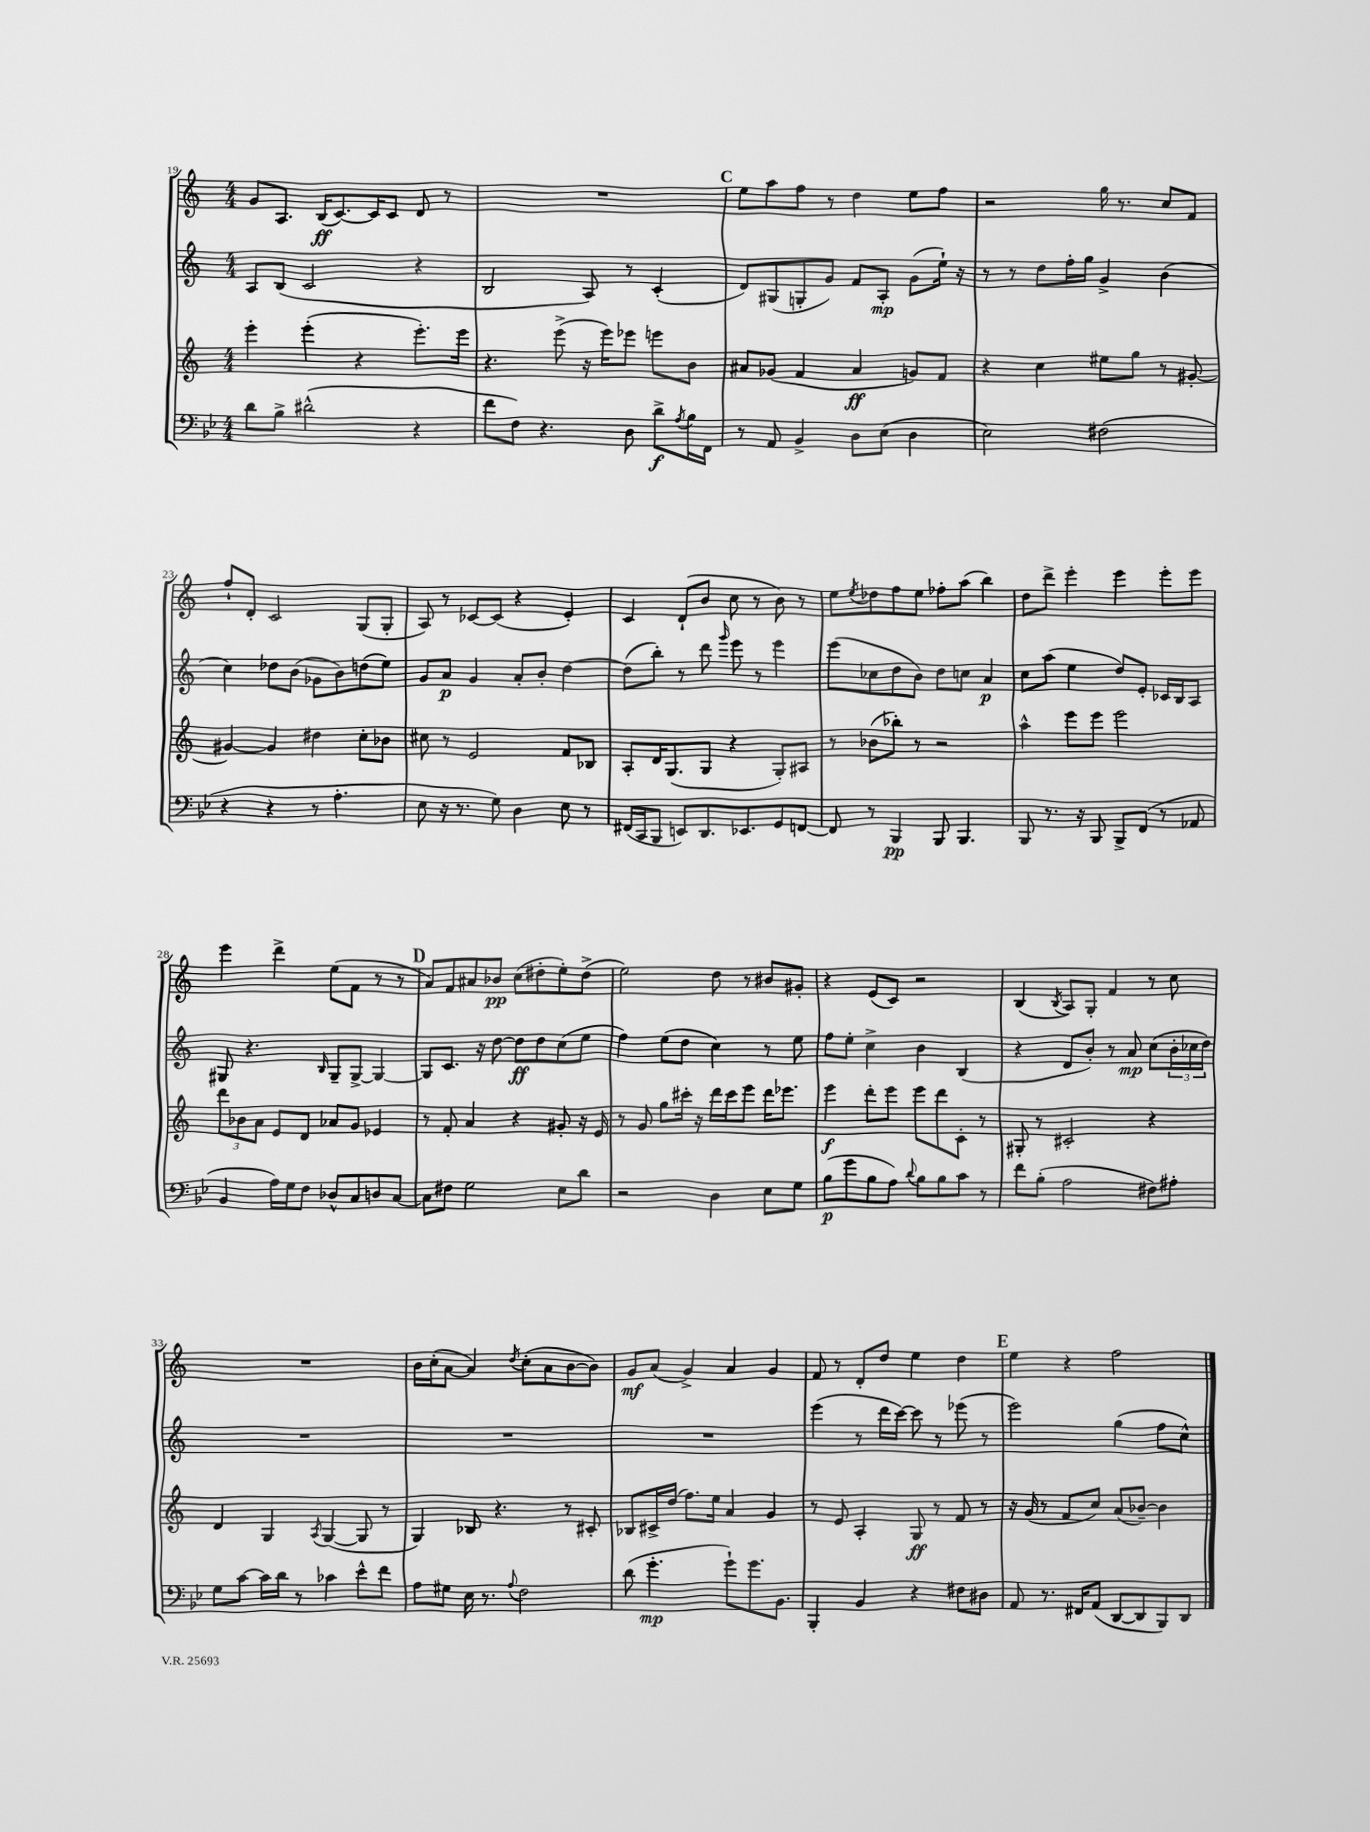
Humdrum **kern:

**kern	**dynam	**kern	**dynam	**kern	**dynam	**kern	**dynam
*part4	*part4	*part3	*part3	*part2	*part2	*part1	*part1
*staff4	*staff4	*staff3	*staff3	*staff2	*staff2	*staff1	*staff1
*clefF4	*	*clefG2	*	*clefG2	*	*clefG2	*
*k[b-e-]	*	*k[]	*	*k[]	*	*k[]	*
*M4/4	*	*M4/4	*	*M4/4	*	*M4/4	*
=19	=19	=19	=19	=19	=19	=19	=19
8d\L	.	4eee'\	.	8A/L	.	8g/L	.
8B-^\J	.	.	.	(8B/J	.	8.A/J	.
(2d#X^^\	.	(4eee'\	.	2c/	.	.	.
.	.	.	.	.	.	(16B/KL	ff
.	.	.	.	.	.	[8.c/)	.
.	.	4r	.	.	.	.	.
.	.	.	.	.	.	16c/K]	.
.	.	.	.	.	.	8c/J	.
4r	.	8.eee'\L)	.	4r	.	8d/	.
.	.	.	.	.	.	8r	.
.	.	16eee\Jk	.	.	.	.	.
=20	=20	=20	=20	=20	=20	=20	=20
8f\L	.	4.r	.	2B/	.	1r	.
8F\J)	.	.	.	.	.	.	.
4.r	.	.	.	.	.	.	.
.	.	(8eee^\	.	.	.	.	.
.	.	16r	.	8A/)	.	.	.
.	.	16eee\KL)	.	.	.	.	.
8D\	.	8eee-X\J	.	8r	.	.	.
8d^\L	f	8eeen\L	.	(4c'/	.	.	.
8qA/	.	.	.	.	.	.	.
16B-\L	.	8b\J	.	.	.	.	.
16FF\JJ	.	.	.	.	.	.	.
!!LO:REH:place=s1:t=C
=21	=21	=21	=21	=21	=21	=21	=21
8r	.	8a#X/L	.	8d/L)	.	8ee\L	.
8AA/	.	(8g-X/J	.	(8G#X/	.	8aa\	.
4BB-^/	.	4f/	.	8Gn'/	.	8ff\J	.
.	.	.	.	8g/J)	.	8r	.
8D\L	.	4a#/	ff	8f/L	.	4dd\	.
(8E-\J	.	.	.	8A'/J	mp	.	.
4D\	.	8gn/L)	.	(8g\L	.	8ee\L	.
.	.	8f/J	.	16ee`\Jk)	.	8ff\J	.
.	.	.	.	16r	.	.	.
=22	=22	=22	=22	=22	=22	=22	=22
2E-\)	.	4r	.	8r	.	2r	.
.	.	.	.	8r	.	.	.
.	.	4cc\	.	8dd\L	.	.	.
.	.	.	.	16ff'\L	.	.	.
.	.	.	.	16gg\JJ	.	.	.
(2F#X\	.	8ee#X\L	.	4g^/	.	16gg\	.
.	.	.	.	.	.	8.r	.
.	.	8gg\J	.	.	.	.	.
.	.	8r	.	(4b\	.	8cc/L	.
.	.	[8g#X'/	.	.	.	8f/J	.
!!LO:LB:g=z
=23	=23	=23	=23	=23	=23	=23	=23
4r	.	4g#X/_	.	4cc\)	.	8ff`/L	.
.	.	.	.	.	.	8d'/J	.
4r	.	4g#/]	.	8dd-X\L	.	2c/	.
.	.	.	.	(8b\J	.	.	.
8r	.	4dd#X\	.	8g-X\L	.	.	.
4.A'\	.	.	.	8b\)	.	.	.
.	.	8cc'\L	.	(8ddn\	.	(8G/L	.
.	.	8b-X\J	.	8ee\J)	.	8G'/J	.
=24	=24	=24	=24	=24	=24	=24	=24
8E-\	.	8cc#X\	.	8g/L	.	8A/)	.
16r	.	8r	.	8a/J	p	8r	.
8.r	.	.	.	.	.	.	.
.	.	2e/	.	4g/	.	[8c-X/L	.
8G\)	.	.	.	.	.	(8c-/J]	.
4D\	.	.	.	8a'/L	.	4r	.
.	.	.	.	8b'/J	.	.	.
8E-\	.	8f/L	.	[4dd\	.	4e'/)	.
8r	.	8B-X/J	.	.	.	.	.
=25	=25	=25	=25	=25	=25	=25	=25
(16FF#X/LL	.	8A'/L	.	(8dd\L]	.	4c/	.
16CC/J	.	.	.	.	.	.	.
8BBB-/J	.	16d/K	.	8bb'\J)	.	.	.
.	.	(8.G/	.	.	.	.	.
8EEn/L)	.	.	.	8r	.	(8d`/L	.
8.DD/	.	8G/J	.	8ddd\	.	8b/J	.
.	.	.	.	16qqggg/	.	.	.
.	.	4r	.	8eee\	.	8cc\	.
8.EE-X/	.	.	.	.	.	.	.
.	.	.	.	8r	.	8r	.
8GG/	.	8G'/L)	.	4eee\	.	8b\)	.
[8FFn/J	.	8A#X/J	.	.	.	8r	.
=26	=26	=26	=26	=26	=26	=26	=26
8FF/]	.	8r	.	(8eee\L	.	8ee\L	.
.	.	.	.	.	.	8qee/	.
8r	.	(8b-X\L	.	8cc-X\	.	8dd-X\	.
4BBB-/	pp	8bb-X'\J)	.	8dd\	.	8ff\	.
.	.	8r	.	8b\J)	.	8ee\J	.
8BBB-/	.	2r	.	8dd\L	.	8ff-X'\L	.
4.BBB-/	.	.	.	8ccn\J	.	(8aa\J	.
.	.	.	.	4a/	p	4bb\)	.
=27	=27	=27	=27	=27	=27	=27	=27
8BBB-/	.	4aa^^\	.	8cc\L	.	8dd\L	.
8.r	.	.	.	(8aa\J	.	8ddd^\J	.
.	.	8eee\L	.	4ee\	.	4eee'\	.
16r	.	.	.	.	.	.	.
8BBB-/	.	8eee\J	.	.	.	.	.
8BBB-^/L	.	2eee\	.	8dd/L)	.	4eee\	.
(8FF/J	.	.	.	8e'/J	.	.	.
8r	.	.	.	16c-X/LL	.	8eee'\L	.
.	.	.	.	16B/J	.	.	.
8AA-X/	.	.	.	8A/J	.	8eee\J	.
!!LO:LB:g=z
=28	=28	=28	=28	=28	=28	=28	=28
4BB-/	.	12ddd\L	.	8G#X/	.	4eee\	.
.	.	12b-X\	.	.	.	.	.
.	.	.	.	4.r	.	.	.
.	.	12a\J	.	.	.	.	.
16A\LL)	.	8e/L	.	.	.	4ddd^\	.
16G\J	.	.	.	.	.	.	.
8F\J	.	8d/J	.	.	.	.	.
.	.	.	.	16qqB/	.	.	.
8D-X^^/L	.	8a-X/L	.	8G#~/L	.	(8ee\L	.
8C/	.	8g/J	.	[8G#^/J	.	8f\J	.
8Dn/	.	4e-X/	.	4G#/_	.	8r	.
[8C/J	.	.	.	.	.	8r	.
!!LO:REH:place=s1:t=D
=29	=29	=29	=29	=29	=29	=29	=29
8C\L]	.	8r	.	8G#/L]	.	8a/L)	.
8F#X\J	.	8f'/	.	8.c/J	.	8f/	.
2G\	.	4a/	.	.	.	8a#X/	.
.	.	.	.	16r	.	.	.
.	.	.	.	[8dd\	.	8b-X/J	pp
.	.	4r	.	8dd\L]	ff	(8cc\L	.
.	.	.	.	8dd\	.	8dd#X'\	.
8E-\L	.	8g#X'/	.	(8cc\	.	8ee'\)	.
8d\J	.	16r	.	8ee\J	.	(8dd#^\J	.
.	.	16e/	.	.	.	.	.
=30	=30	=30	=30	=30	=30	=30	=30
2r	.	8r	.	4ff\)	.	2ee\)	.
.	.	8g/	.	.	.	.	.
.	.	8gg\L	.	(8ee\L	.	.	.
.	.	16ccc#X'\Jk	.	8dd\J	.	.	.
.	.	16r	.	.	.	.	.
4D\	.	16ddd\LL	.	4cc\)	.	8dd\	.
.	.	16ccc#\J	.	.	.	.	.
.	.	8eee\J	.	.	.	8r	.
8E-\L	.	16ddd\KL	.	8r	.	8b#X/L	.
.	.	8.eee-X\J	.	.	.	.	.
8G\J	.	.	.	8ee\	.	8g#X'/J	.
=31	=31	=31	=31	=31	=31	=31	=31
(8B-\L	p	4eee\	f	8ff\L	.	4r	.
8g\	.	.	.	8ee'\J	.	.	.
8B-\	.	8ddd'\L	.	4cc^\	.	(8e/L	.
8A\J)	.	8eee\J	.	.	.	8c/J)	.
8qqd/	.	.	.	.	.	.	.
8B-\L	.	8eee\L	.	4b\	.	2r	.
8B-\	.	8ddd\	.	.	.	.	.
8c\J	.	8c'\J	.	(4B/	.	.	.
8r	.	8r	.	.	.	.	.
=32	=32	=32	=32	=32	=32	=32	=32
8f\L	.	8G#X'/	.	4r	.	(4B/	.
(8B-'\J	.	8r	.	.	.	.	.
.	.	.	.	.	.	8qB/	.
2A\	.	2c#X'/	.	8d/L	.	8A/L)	.
.	.	.	.	8b'/J)	.	8G'/J	.
.	.	.	.	8r	.	4f/	.
.	.	.	.	8a/	mp	.	.
8F#X\L)	.	4r	.	(8cc\L	.	8r	.
8A#X'\J	.	.	.	24b'\L	.	8cc\	.
.	.	.	.	24cc-X\	.	.	.
.	.	.	.	24dd\JJ)	.	.	.
!!LO:LB:g=z
=33	=33	=33	=33	=33	=33	=33	=33
8G\L	.	4d/	.	1r	.	1r	.
[8c\J	.	.	.	.	.	.	.
16c\LL]	.	4G/	.	.	.	.	.
16d\JJ	.	.	.	.	.	.	.
8r	.	.	.	.	.	.	.
.	.	8qA/	.	.	.	.	.
4c-X\	.	([4G/	.	.	.	.	.
8e-^^\L	.	8G/]	.	.	.	.	.
8f\J	.	8r	.	.	.	.	.
=34	=34	=34	=34	=34	=34	=34	=34
8A\L	.	4G/)	.	1r	.	16b\LL	.
.	.	.	.	.	.	(16cc'\J	.
8G#X\J	.	.	.	.	.	[8a\J	.
16E-\	.	8B-X/	.	.	.	4a/])	.
8.r	.	.	.	.	.	.	.
.	.	4.r	.	.	.	.	.
8qqA/	.	.	.	.	.	8qdd/	.
2F\	.	.	.	.	.	(8cc'\L	.
.	.	.	.	.	.	8a\	.
.	.	8r	.	.	.	[8b\	.
.	.	8c#X'/	.	.	.	8b\J])	.
=35	=35	=35	=35	=35	=35	=35	=35
(8d\	.	8B-X/L	.	1r	.	8g/L	mf
4.g'\	mp	16c#X^/L	.	.	.	(8a/J	.
.	.	(16dd/JJ	.	.	.	.	.
.	.	8.ff\L)	.	.	.	4g^/)	.
.	.	16ee\Jk	.	.	.	.	.
8g`\L)	.	4a/	.	.	.	4a/	.
8.g\	.	.	.	.	.	.	.
.	.	4g/	.	.	.	4g/	.
8.BB-\J	.	.	.	.	.	.	.
=36	=36	=36	=36	=36	=36	=36	=36
4BBB-'/	.	8r	.	(4eee\	.	8f/	.
.	.	8e/	.	.	.	8r	.
4BB-/	.	4A'/	.	8r	.	8d'/L	.
.	.	.	.	16ddd\LL	.	8dd/J	.
.	.	.	.	[16ccc\JJ)	.	.	.
4r	.	8G/	ff	8ccc\]	.	4ee\	.
.	.	8r	.	8r	.	.	.
8F#X\L	.	8f/	.	(8eee-X\	.	4dd\	.
8D#X\J	.	8r	.	8r	.	.	.
!!LO:REH:place=s1:t=E
=37	=37	=37	=37	=37	=37	=37	=37
8AA/	.	16r	.	2eee\)	.	4ee\	.
.	.	(16g/	.	.	.	.	.
8.r	.	8r	.	.	.	.	.
.	.	8f/L	.	.	.	4r	.
16FF#X/KL	.	.	.	.	.	.	.
(8AA/J	.	8cc/J)	.	.	.	.	.
[8DD/L	.	(8a/L	.	(4gg\	.	2ff\	.
8DD/]	.	[8b-X~/J)	.	.	.	.	.
8BBB-/)	.	4b-\]	.	8ff\L	.	.	.
8DD/J	.	.	.	8cc^^\J)	.	.	.
==	==	==	==	==	==	==	==
*-	*-	*-	*-	*-	*-	*-	*-
